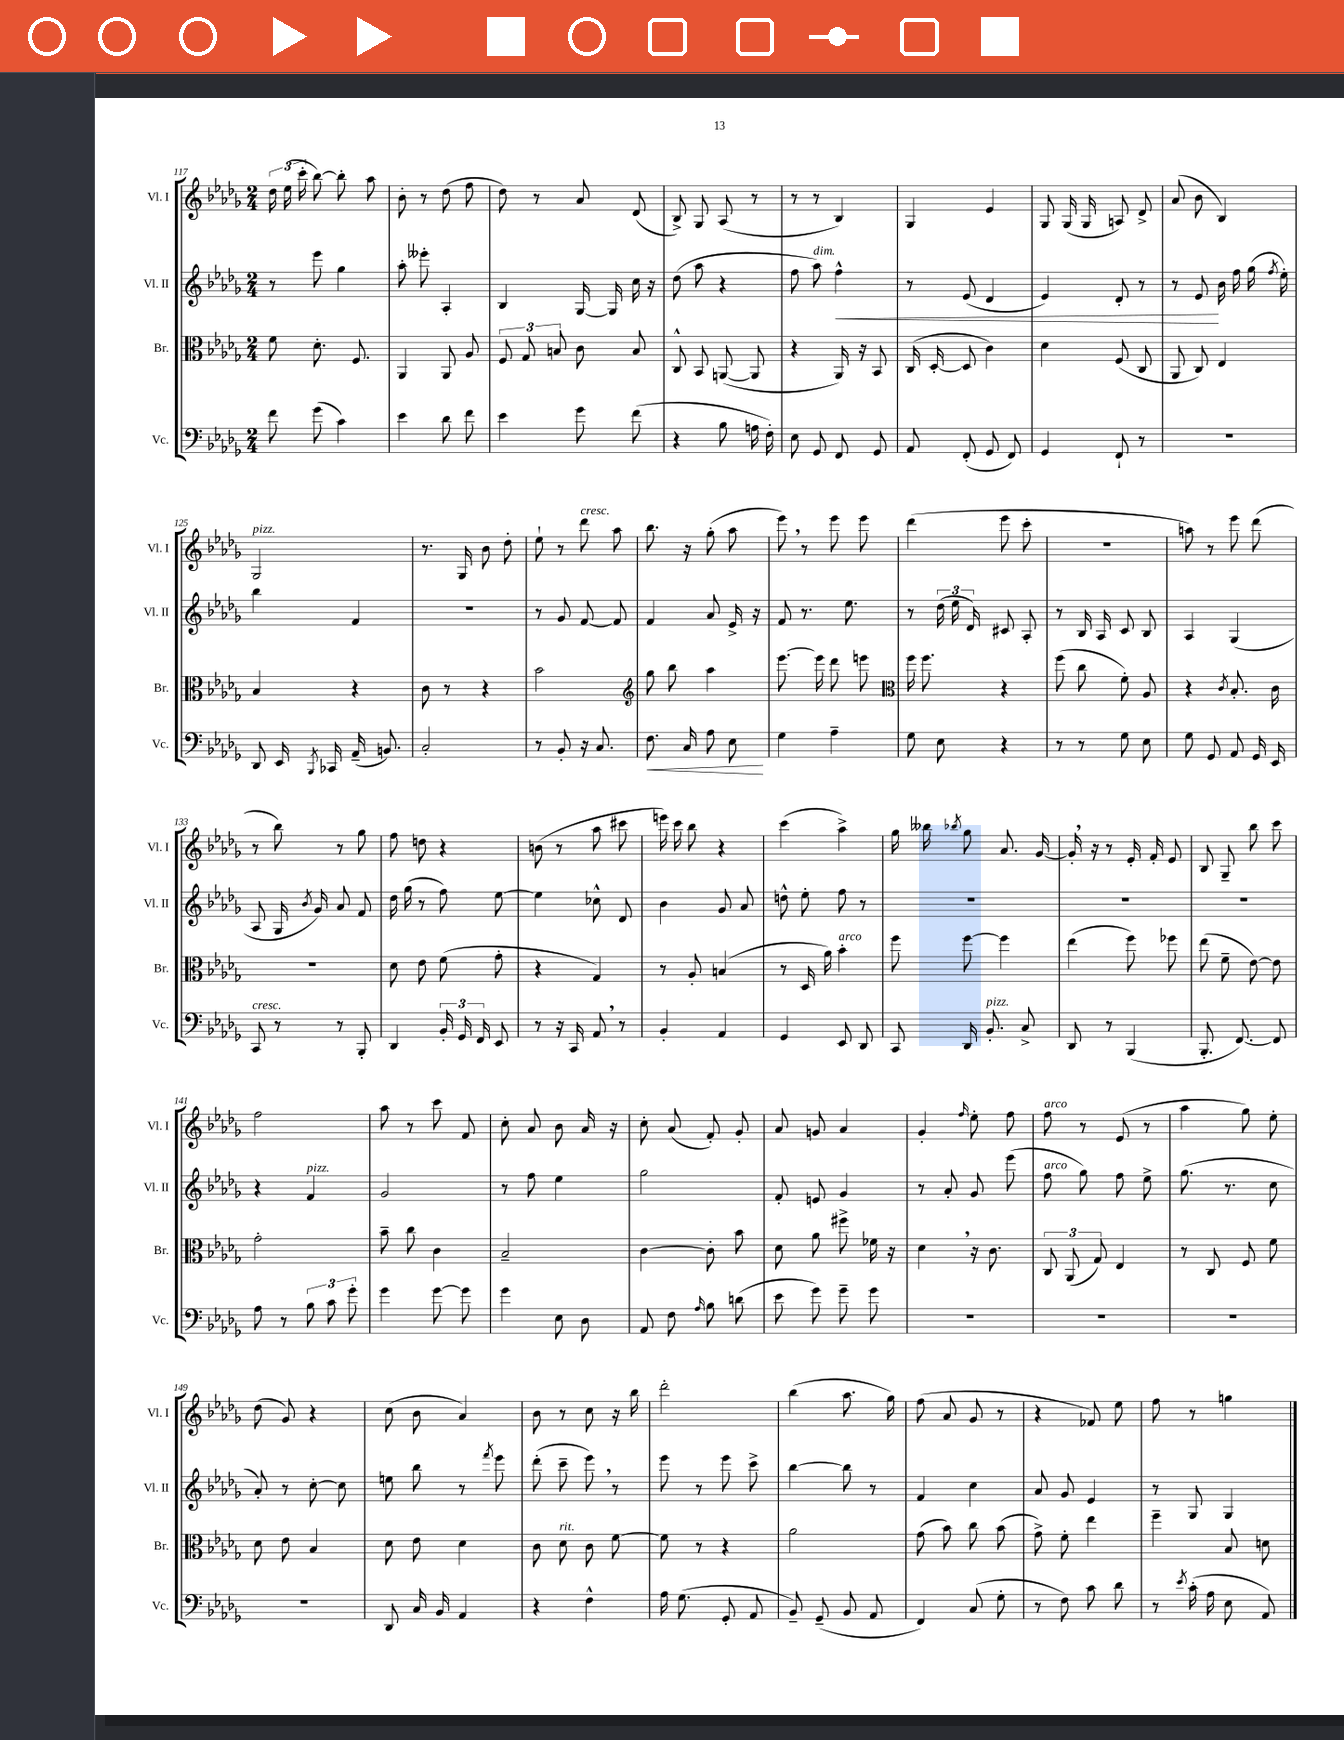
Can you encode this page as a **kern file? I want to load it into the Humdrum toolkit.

**kern	**kern	**kern	**kern
*staff4	*staff3	*staff2	*staff1
*clefF4	*clefC3	*clefG2	*clefG2
*k[b-e-a-d-g-]	*k[b-e-a-d-g-]	*k[b-e-a-d-g-]	*k[b-e-a-d-g-]
*M2/4	*M2/4	*M2/4	*M2/4
8f	8f	8r	24dd-
.	.	.	(24ee-
.	.	.	24ccc'
(8g-	8.d-'	8eee-	[8bb-)
4c)	.	4gg-	8bb-']
.	8.F	.	.
.	.	.	8aa-
=	=	=	=
4e-	4AA-	8aa-'	8b-'
.	.	8eee--'	8r
8d-	8AA-	4A-'	(8dd-
8f	8A-	.	8ff
=	=	=	=
4e-	12F	4B-	8dd-)
.	12G-	.	.
.	.	.	8r
.	12B	.	.
8g-	8c	[16G-	8a-
.	.	16G-]	.
(8f	8B	16cc	(8d-
.	.	16r	.
=	=	=	=
4r	8C^^	(8dd-	8B-^)
.	8BB-	8aa-	8G-
8B-	([8AA	4r	(8A-
16A	8AA]	.	8r
16F')	.	.	.
=	=	=	=
8E-	4r	8ff	8r
8GG-	.	8aa-)	8r
8FF	16AA-)	4ff^^	4B-)
.	16r	.	.
8GG-	8BB-	.	.
=	=	=	=
8AA-	(16C	8r	4G-
.	[16D-'	.	.
(8FF'	8D-]	(8e-	.
8GG-	4c)	4d-	4e-
8FF)	.	.	.
=	=	=	=
4GG-	4d-	4e-)	8G-
.	.	.	(16G-
.	.	.	16G-
8FF`	(8F	8d-'	8A)
8r	8C	8r	8d-^
=	=	=	=
2r	8AA-	8r	(8a-
.	8C)	8e-	8b-
.	4E-	16b-	4B-)
.	.	16ff	.
.	.	(16gg-	.
.	.	8qff	.
.	.	16ee-')	.
=	=	=	=
8DD-	4B-	4bb-	2G-
16EE-	.	.	.
8qBBB-	.	.	.
16CC-	.	.	.
(16AA-~	4r	4f	.
8.BB)	.	.	.
=	=	=	=
2C'	8c	2r	8.r
.	8r	.	.
.	.	.	16G-
.	4r	.	8b-
.	.	.	8dd-'
=	=	=	=
8r	2b-	8r	8ee-`
8BB-'	.	8g-	8r
16r	.	[8f	8ddd-
8.C	.	.	.
.	.	8f]	8aa-
=	=	=	=
*	*clefG2	*	*
8.F	8gg-	4f	8.bb-
.	8bb-	.	.
16C	.	.	16r
8A-	4aa-	8a-	(8gg-'
8E-	.	16e-^	8aa-
.	.	16r	.
=	=	=	=
4G-	[8.eee-	8f	8eee-)
.	.	8.r	8r
.	16eee-]	.	.
4A-~	8ddd-	.	8eee-
.	.	8.ee-	.
.	8eee	.	8eee-
=	=	=	=
*	*clefC3	*	*
8G-	16ff	8r	(4ddd-
.	8.ff	.	.
8E-	.	(24dd-	.
.	.	24ee-	.
.	.	24d-)	.
4r	4r	8c#	8eee-
.	.	8A-'	8ccc'
=	=	=	=
8r	(8ff	8r	2r
8r	8cc	16B-	.
.	.	16A-	.
8G-	8f')	8c	.
8E-	8A-	8B-	.
=	=	=	=
8G-	4r	4A-	8aa)
8GG-	.	.	8r
.	8qc	.	.
8AA-	8.B-'	(4G-	8eee-
16GG-	.	.	(8ddd-
16EE-	16c	.	.
=	=	=	=
8CC	2r	8A-	8r
8r	.	16G-	8bb-)
.	.	8qb-	.
.	.	16g-)	.
8r	.	8a-	8r
8BBB-'	.	8f	8gg-
=	=	=	=
4DD-	8d-	16dd-	8ff
.	.	(16gg-	.
.	8e-	8r	8dd
24BB-'	(8f	8ff)	4r
24GG-	.	.	.
24FF	.	.	.
8EE-	8g-'	[8ee-	.
=	=	=	=
8r	4r	4ee-]	(8b
16r	.	.	8r
16CC	.	.	.
8AA-	4G-)	8cc-^^	8aa-
8r	.	8d-	8ccc#
=	=	=	=
4BB-'	8r	4b-	16eee)
.	.	.	16ccc
.	8A-'	.	8bb-
4AA-	(4B	8g-	4r
.	.	8a-	.
=	=	=	=
4GG-	8r	8dd^^	(4ccc
.	16D-	8ee-'	.
.	16a-)	.	.
8EE-	4b-'	8ff	4aa-^)
8DD-	.	8r	.
=	=	=	=
8CC	8ff	2r	16gg-
.	.	.	16bb--
.	.	.	8qbb-
16DD-	[8ff	.	8gg-
8.BB-'	.	.	.
.	4ff]	.	8.a-
8C^	.	.	.
.	.	.	[16g-
=	=	=	=
8DD-	(4ee-	2r	16g-']
.	.	.	16r
8r	.	.	8r
(4BBB-	8ff)	.	16e-'
.	.	.	16f'
.	8ff-	.	8e-
=	=	=	=
8.BBB-'	(8ee-	2r	8B-
.	8f~	.	8G-~
[8.FF)	.	.	.
.	[8e-)	.	8bb-
8FF]	8e-]	.	8ccc
=	=	=	=
8A-	2g-'	4r	2ff
8r	.	.	.
12B-	.	4f	.
12c	.	.	.
12g-'	.	.	.
=	=	=	=
4g-	8b-~	2g-	8aa-
.	8cc	.	8r
[8g-	4c	.	8ccc
8g-]	.	.	8f
=	=	=	=
4g-	2B-~	8r	8cc'
.	.	8ff	8a-
8E-	.	4ee-	8b-
8D-	.	.	16a-
.	.	.	16r
=	=	=	=
8AA-	[4c	2gg-	8cc'
8F	.	.	(8a-
16qqA-	.	.	.
8B-	8c']	.	8f')
(8d	8b-	.	8g-'
=	=	=	=
8e-	8d-	8f'	8a-
8g-)	8a-	8e	8g
8g-~	8ff#^	4g-	4a-
8g-	16f-	.	.
.	16r	.	.
=	=	=	=
2r	4d-	8r	4g-'
.	.	8a-'	.
.	.	.	16qqff
.	16r	8g-	8ee-'
.	8.c	.	.
.	.	(8eee-	8ff
=	=	=	=
2r	12C	8ff	8ff
.	(12AA-	.	.
.	.	8gg-)	8r
.	12G-)	.	.
.	4E-	8ff	(8e-
.	.	8ee-^	8r
=	=	=	=
2r	8r	(8.gg-	4aa-
.	8C	.	.
.	.	8.r	.
.	8F	.	8gg-)
.	8f	8cc	8ee-'
=	=	=	=
2r	8d-	8a-')	(8dd-
.	8e-	8r	8g-)
.	4B-	[8cc'	4r
.	.	8cc]	.
=	=	=	=
8DD-	8d-	8ee	(8cc
16C	8e-	8bb-	8b-
16BB-	.	.	.
4AA-	4d-	8r	4a-)
.	.	8qfff	.
.	.	8eee-	.
=	=	=	=
4r	8c	(8ddd-'	8b-
.	8d-	8ccc~	8r
4F^^	8c	8eee-)	8cc
.	[8f	8r	16r
.	.	.	16bb-
=	=	=	=
16A-	8f]	8eee-	2ddd-'
(8.G-	.	.	.
.	8r	8r	.
8GG-'	4r	8eee-	.
8AA-	.	8ccc^	.
=	=	=	=
8BB-~)	2a-	[4bb-	(4bb-
(8GG-~	.	.	.
8BB-	.	8bb-]	8.aa-
8AA-	.	8r	.
.	.	.	16gg-)
=	=	=	=
4FF)	(8g-	4f	(8ff
.	8b-)	.	8a-
(8C	8cc	4cc	8g-
8G-'	(8b-	.	8r
=	=	=	=
8r	8g-^)	8a-	4r
8F)	8f'	8g-	.
8c	4ee-	4e-	8f-)
8d-	.	.	8ee-
=	=	=	=
8r	4ff~	8r	8ff
8qe-	.	.	.
(16c'	.	8G-	8r
16A-	.	.	.
8E-	8B-	4G-	4gg
8AA-)	8d	.	.
==	==	==	==
*-	*-	*-	*-
